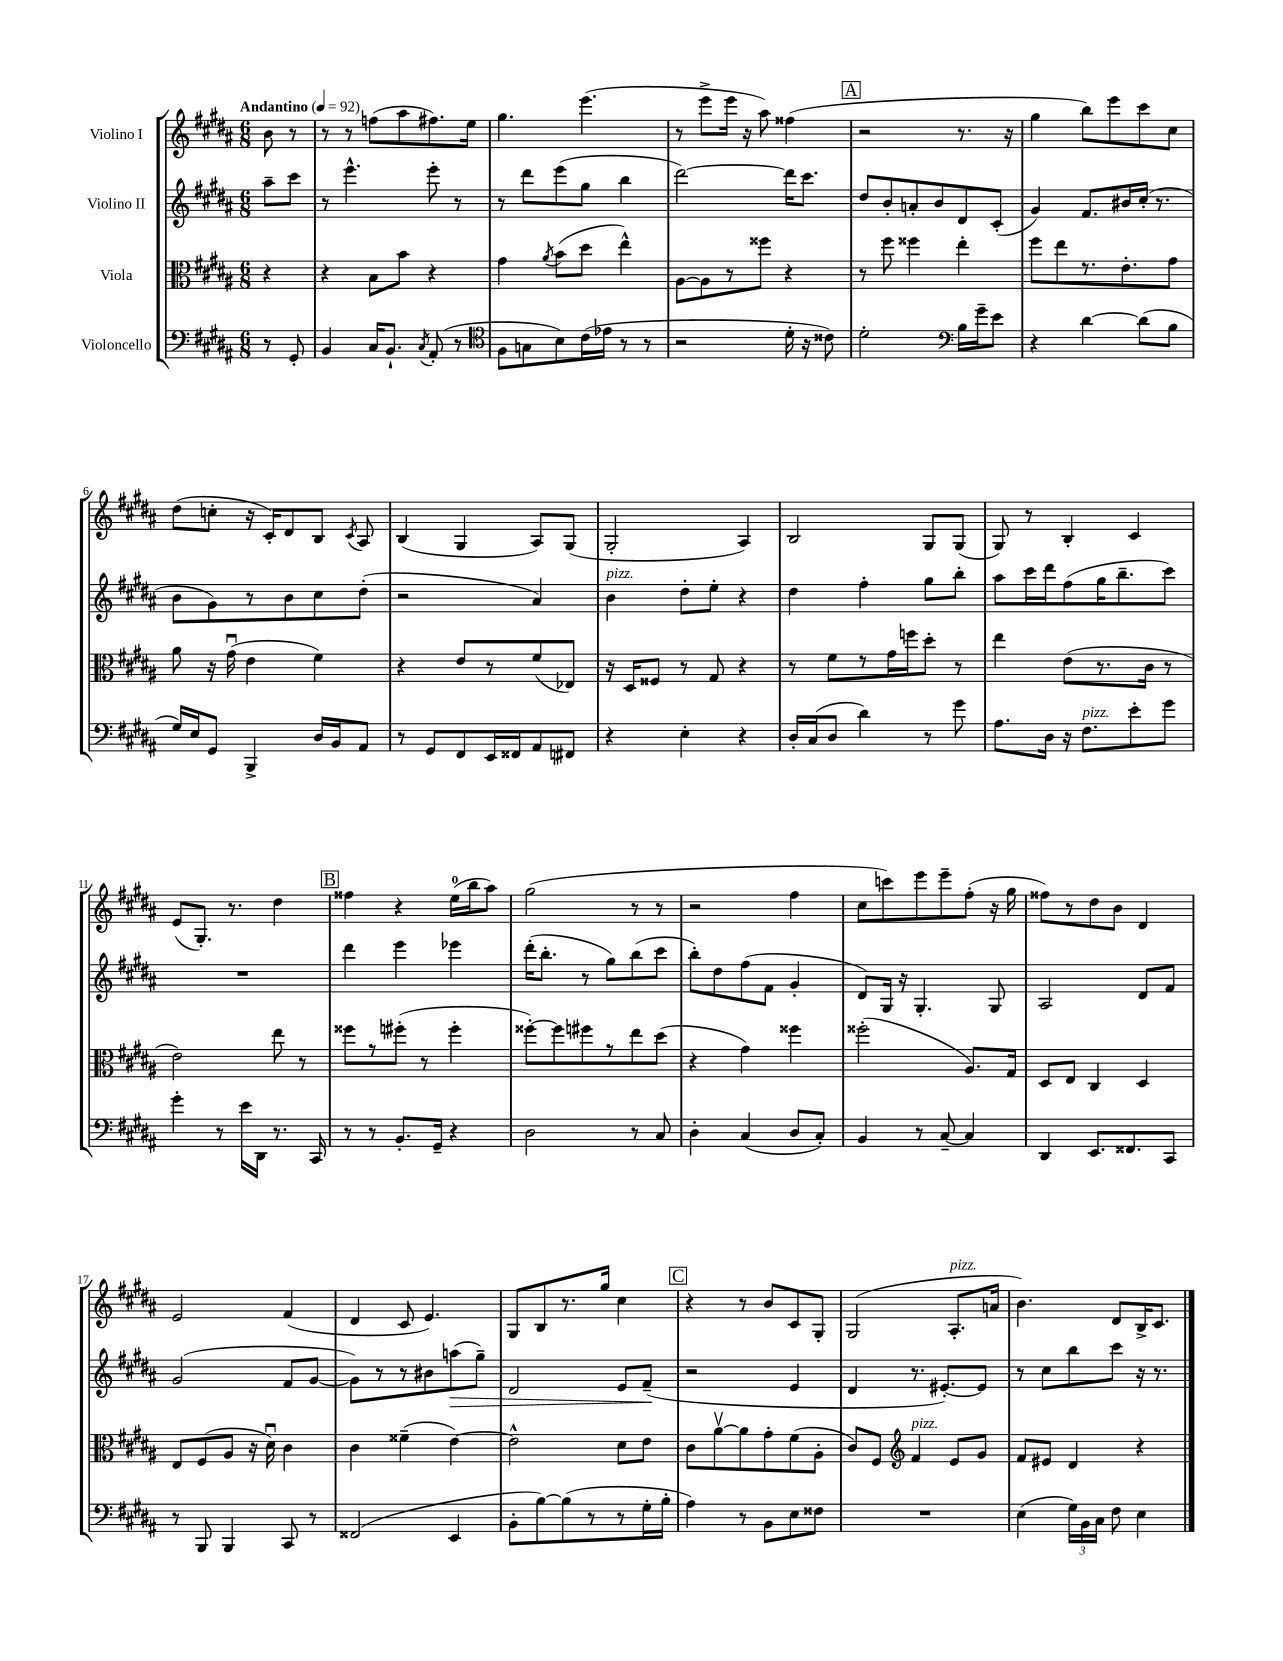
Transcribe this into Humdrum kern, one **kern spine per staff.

**kern	**kern	**kern	**kern
*staff4	*staff3	*staff2	*staff1
*clefF4	*clefC3	*clefG2	*clefG2
*k[f#c#g#d#a#]	*k[f#c#g#d#a#]	*k[f#c#g#d#a#]	*k[f#c#g#d#a#]
*M6/8	*M6/8	*M6/8	*M6/8
*MM92	*MM92	*MM92	*MM92
8r	4r	8aa#~	8b
8GG#'	.	8ccc#	8r
=	=	=	=
4BB	4r	8r	8r
.	.	4.eee^^	8r
16C#	8B	.	(8ff
8.BB`	.	.	.
.	8b	.	8aa#
8qC#	.	.	.
(8AA#'	4r	8eee'	8.ff#)
8r	.	8r	.
.	.	.	16ee
=	=	=	=
*clefC4	*	*	*
8F#	4g#	8r	4.gg#
8G	.	8ddd#	.
.	8qa#	.	.
8B)	(8b	(8eee	.
(16c#	8dd#	8gg#	(4.eee
16e-	.	.	.
8r	4ee^^)	4bb	.
8r	.	.	.
=	=	=	=
2r	[8A#	[2ddd#)	8r
.	8A#]	.	8eee^
.	8r	.	16eee
.	.	.	16r
.	8ff##	.	8aa#)
16d#'	4r	16ddd#]	(4ff##
16r	.	8.ccc#	.
8c##)	.	.	.
=	=	=	=
2d#'	8r	8dd#	2r
.	8ff#	8b'	.
.	4ff##	8a'	.
.	.	8b	.
*clefF4	*	*	*
16B	4ee'	8d#	8.r
16g#~	.	.	.
8e	.	(8c#'	.
.	.	.	16r
=	=	=	=
4r	8ff#	4g#)	4gg#
.	8ee	.	.
[4d#	8.r	8.f#	8bb)
.	.	.	8eee
.	8.e'	16b#	.
(8d#]	.	(16cc#'	8ccc#
.	.	8.r	.
8B	8g#	.	8cc#
=	=	=	=
16G#)	8a#	8b	(8dd#
16E	.	.	.
8GG#	16r	8g#)	8cc'
.	(16g#u	.	.
4BBB^	4e	8r	16r
.	.	.	16c#')
.	.	8b	8d#
16D#	4f#)	8cc#	8B
16BB	.	.	.
.	.	.	8qc#
8AA#	.	(8dd#'	8A#
=	=	=	=
8r	4r	2r	(4B
8GG#	.	.	.
8FF#	8e	.	4G#
16EE	8r	.	.
16FF##	.	.	.
8AA#	(8f#	4a#)	8A#)
8FF#	8E-)	.	(8G#
=	=	=	=
4r	16r	4b	2G#'
.	16D#	.	.
.	8F##	.	.
4E'	8r	8dd#'	.
.	8G#	8ee'	.
4r	4r	4r	4A#)
=	=	=	=
16D#'	8r	4dd#	2B
(16C#	.	.	.
8D#	8f#	.	.
4d#)	8r	4ff#'	.
.	16g#	.	.
.	16ff	.	.
8r	8dd#'	8gg#	8G#
8g#	8r	8bb'	(8G#
=	=	=	=
8.A#	4ee	8aa#	8G#)
.	.	16ccc#	8r
16D#	.	16ddd#	.
16r	(8e	(8ff#	4B'
8.F#	.	.	.
.	8.r	16gg#	.
.	.	8.bb~	.
8e'	.	.	4c#
.	16c#	.	.
8g#	8r	8ccc#)	.
=	=	=	=
4g#'	2e)	2.r	(8e
.	.	.	8.G#')
8r	.	.	.
.	.	.	8.r
16e	.	.	.
16DD#	.	.	.
8.r	8ee	.	4dd#
.	8r	.	.
16CC#	.	.	.
=	=	=	=
8r	8ff##	4ddd#	4ff##
8r	8r	.	.
8.BB'	(8ff#'	4eee	4r
.	8r	.	.
16GG#~	.	.	.
4r	4ff#'	4eee-	(16ee
.	.	.	16bb
.	.	.	8aa#)
=	=	=	=
2D#	[8ff##')	(16ddd#'	(2gg#
.	.	8.bb'	.
.	8ff##]	.	.
.	8ff#	8r	.
.	8r	8gg#)	.
8r	8ee	(8bb	8r
8C#	(8dd#	8ccc#	8r
=	=	=	=
4D#'	4r	8bb')	2r
.	.	8dd#	.
(4C#	4g#)	(8ff#	.
.	.	8f#	.
8D#	4ff##	4g#'	4ff#
8C#')	.	.	.
=	=	=	=
4BB	(2ff##'	8d#)	8cc#
.	.	16G#	8ccc)
.	.	16r	.
8r	.	4.G#'	8eee
[8C#~	.	.	8eee~
4C#]	8.A#)	.	(8ff#'
.	.	8G#	16r
.	16G#	.	16gg#
=	=	=	=
4DD#	8D#	2A#	8ff##)
.	8E	.	8r
8.EE	4C#	.	8dd#
.	.	.	8b
8.FF##	.	.	.
.	4D#	8d#	4d#
8CC#	.	8f#	.
=	=	=	=
8r	8E	(2g#	2e
8BBB	(8F#	.	.
4BBB	8A#	.	.
.	16r	.	.
.	16d#u)	.	.
8CC#	4c#	8f#	(4f#
8r	.	[8g#	.
=	=	=	=
(2FF##	4c#	8g#])	4d#
.	.	8r	.
.	(4f##~	8r	8c#
.	.	8b#	4.e)
4EE	[4e)	(8aa	.
.	.	8gg#~)	.
=	=	=	=
8BB'	2e^^]	2d#	8G#
[8B)	.	.	8B
(8B]	.	.	8.r
8r	.	.	.
.	.	.	16gg#
8r	8d#	8e	4cc#
16G#'	8e	(8f#~	.
16B'	.	.	.
=	=	=	=
4A#)	8c#	2r	4r
.	[8a#v	.	.
8r	8a#]	.	8r
8BB	8g#'	.	8b
8E	(8f#	4e	8c#
8F##	8A#'	.	8G#'
=	=	=	=
2.r	8c#)	4d#	(2G#
.	8F#	.	.
*	*clefG2	*	*
.	4f#	8.r	.
.	.	[8.e#')	.
.	8e	.	8.A#'
.	8g#	8e#]	.
.	.	.	16a
=	=	=	=
(4E	8f#	8r	4.b)
.	8e#	8cc#	.
24G#)	4d#	8bb	.
24BB	.	.	.
24C#	.	.	.
8F#	.	8ccc#	8d#
4E	4r	16r	16B^
.	.	8.r	8.c#
==	==	==	==
*-	*-	*-	*-
